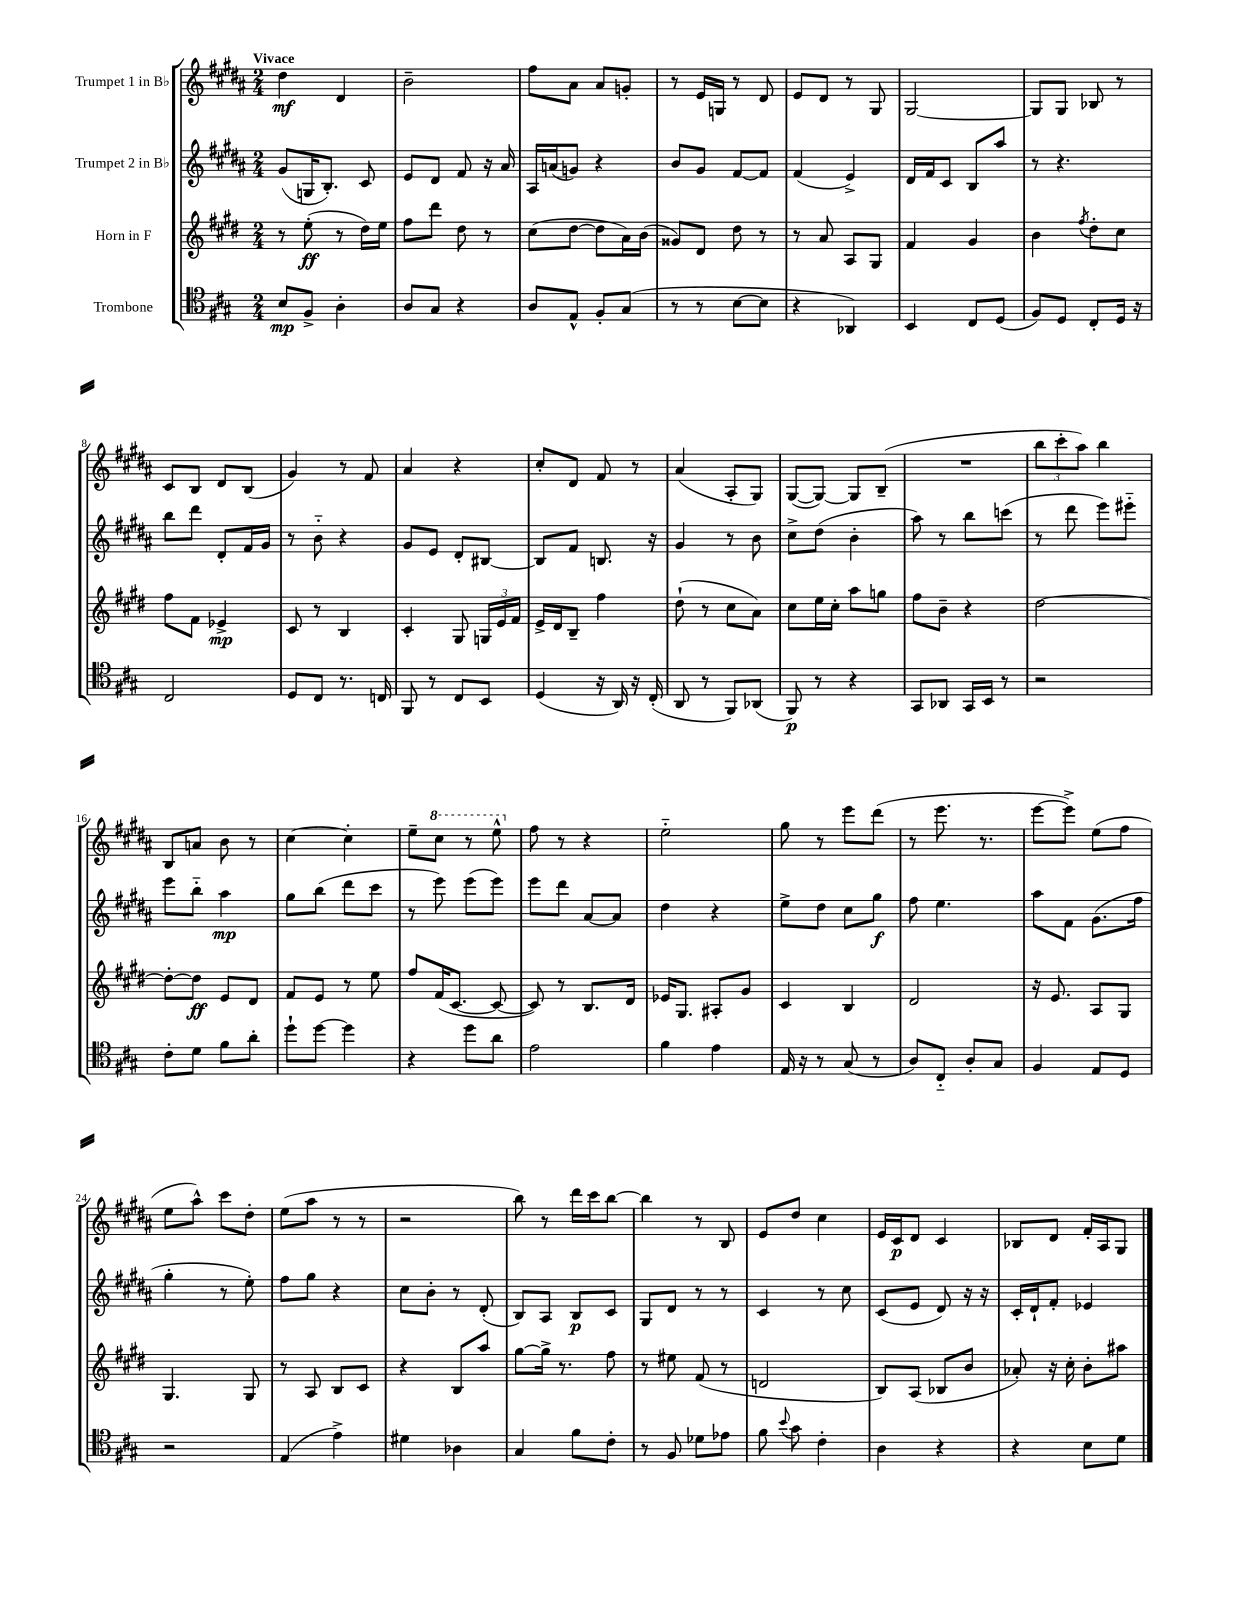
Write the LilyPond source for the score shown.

<<
\new StaffGroup <<
\new Staff = "s0" \with { instrumentName = "Trumpet 1 in Bb" } {
    \clef treble \key b \major \numericTimeSignature \time 2/4 \tempo "Vivace"
    \autoBeamOff dis''4\mf dis'4 |
    b'2-- |
    fis''8[ ais'8] ais'8[ g'8]-. |
    r8 e'16[ g16] r8 dis'8 |
    e'8[ dis'8] r8 gis8 |
    gis2~ |
    gis8[ gis8] bes8 r8 |
    cis'8[ b8] dis'8[ b8]( |
    gis'4) r8 fis'8 |
    ais'4 r4 |
    cis''8[-. dis'8] fis'8 r8 |
    ais'4( ais8[-. gis8]) |
    gis8[~( gis8]~) gis8[ b8]--( |
    R2 |
    \tuplet 3/2 { b''8[ cis'''8-. ais''8]) } b''4 |
    b8[ a'8] b'8 r8 |
    cis''4~ cis''4-. |
    e''8[-- \ottava #1 cis'''8] r8 e'''8-^ \ottava #0 |
    fis''8 r8 r4 |
    e''2-_ |
    gis''8 r8 e'''8[ dis'''8]( |
    r8 e'''8. r8. |
    e'''8[~ e'''8]->) e''8[( fis''8] |
    e''8[ ais''8]-^) cis'''8[ dis''8]-. |
    e''8[( ais''8] r8 r8 |
    r2 |
    b''8) r8 dis'''16[ cis'''16 b''8]~ |
    b''4 r8 b8 |
    e'8[ dis''8] cis''4 |
    e'16[ cis'16\p dis'8] cis'4 |
    bes8[ dis'8] fis'16[-. ais16 gis8] \bar "|." |
}
\new Staff = "s1" \with { instrumentName = "Trumpet 2 in Bb" } {
    \clef treble \key b \major \numericTimeSignature \time 2/4
    \autoBeamOff gis'8[( g16 b8.]-.) cis'8 |
    e'8[ dis'8] fis'8 r16 ais'16 |
    ais16[ a'16( g'8]) r4 |
    b'8[ gis'8] fis'8[~ fis'8] |
    fis'4( e'4->) |
    dis'16[ fis'16 cis'8] b8[ ais''8] |
    r8 r4. |
    b''8[ dis'''8] dis'8[-. fis'16 gis'16] |
    r8 b'8-_ r4 |
    gis'8[ e'8] dis'8[-. bis8]~ |
    bis8[ fis'8] b8. r16 |
    gis'4 r8 b'8 |
    cis''8[-> dis''8]( b'4-. |
    ais''8) r8 b''8[ c'''8]( |
    r8 dis'''8 e'''8[) eis'''8]-_ |
    e'''8[ b''8]-_ ais''4\mp |
    gis''8[ b''8]( dis'''8[ cis'''8] |
    r8 e'''8) e'''8[( e'''8]) |
    e'''8[ dis'''8] ais'8[~ ais'8] |
    dis''4 r4 |
    e''8[-> dis''8] cis''8[ gis''8]\f |
    fis''8 e''4. |
    ais''8[ fis'8] gis'8.[( fis''16] |
    gis''4-. r8 e''8-.) |
    fis''8[ gis''8] r4 |
    cis''8[ b'8]-. r8 dis'8-.( |
    b8[) ais8] b8[\p cis'8] |
    gis8[ dis'8] r8 r8 |
    cis'4 r8 cis''8 |
    cis'8[( e'8] dis'8) r16 r16 |
    cis'16[-. dis'16-! fis'8]-. ees'4 \bar "|." |
}
\new Staff = "s2" \with { instrumentName = "Horn in F" } {
    \clef treble \key e \major \numericTimeSignature \time 2/4
    \autoBeamOff r8 e''8-.\ff( r8 dis''16[) e''16] |
    fis''8[ dis'''8] dis''8 r8 |
    cis''8[( dis''8]~ dis''8[ a'16) b'16]( |
    gisis'8[) dis'8] dis''8 r8 |
    r8 a'8 a8[ gis8] |
    fis'4 gis'4 |
    b'4 \acciaccatura { fis''8 } dis''8[-. cis''8] |
    fis''8[ fis'8] ees'4->\mp |
    cis'8 r8 b4 |
    cis'4-. gis8 \tuplet 3/2 { g16[ e'16 fis'16] } |
    e'16[-> dis'16 b8]-- fis''4 |
    dis''8-!( r8 cis''8[ a'8]) |
    cis''8[ e''16 cis''16]-. a''8[ g''8] |
    fis''8[ b'8]-- r4 |
    dis''2~ |
    dis''8[~-. dis''8]\ff e'8[ dis'8] |
    fis'8[ e'8] r8 e''8 |
    fis''8[ fis'16( cis'8.]~ cis'8~ |
    cis'8) r8 b8.[ dis'16] |
    ees'16[ gis8.] ais8[-. gis'8] |
    cis'4 b4 |
    dis'2 |
    r16 e'8. a8[ gis8] |
    gis4. gis8 |
    r8 a8 b8[ cis'8] |
    r4 b8[ a''8] |
    gis''8[~ gis''16]-> r8. fis''8 |
    r8 eis''8 fis'8( r8 |
    d'2 |
    b8[) a8]( bes8[ b'8] |
    aes'8-.) r16 cis''16-. b'8[-. ais''8] \bar "|." |
}
\new Staff = "s3" \with { instrumentName = "Trombone" } {
    \clef tenor \key a \major \numericTimeSignature \time 2/4
    \autoBeamOff b8[\mp fis8]-> a4-. |
    a8[ gis8] r4 |
    a8[ e8]-^ fis8[-. gis8]( |
    r8 r8 b8[~ b8] |
    r4 aes,4) |
    b,4 cis8[ d8]( |
    fis8[) d8] cis8[-. d16] r16 |
    cis2 |
    d8[ cis8] r8. c16 |
    fis,8 r8 cis8[ b,8] |
    d4( r16 a,16) r16 cis16-.( |
    a,8 r8 fis,8[) aes,8]( |
    fis,8\p) r8 r4 |
    gis,8[ aes,8] gis,16[ b,16] r8 |
    r2 |
    cis'8[-. d'8] fis'8[ a'8]-. |
    d''8[-! d''8]~ d''4 |
    r4 d''8[ a'8] |
    e'2 |
    fis'4 e'4 |
    e16 r16 r8 gis8( r8 |
    a8[) cis8]-_ a8[-. gis8] |
    fis4 e8[ d8] |
    r2 |
    e4( e'4->) |
    dis'4 aes4 |
    gis4 fis'8[ cis'8]-. |
    r8 fis8 des'8[ ees'8] |
    fis'8 \appoggiatura { b'8 } gis'8 cis'4-. |
    a4 r4 |
    r4 b8[ d'8] \bar "|." |
}
>>
>>
